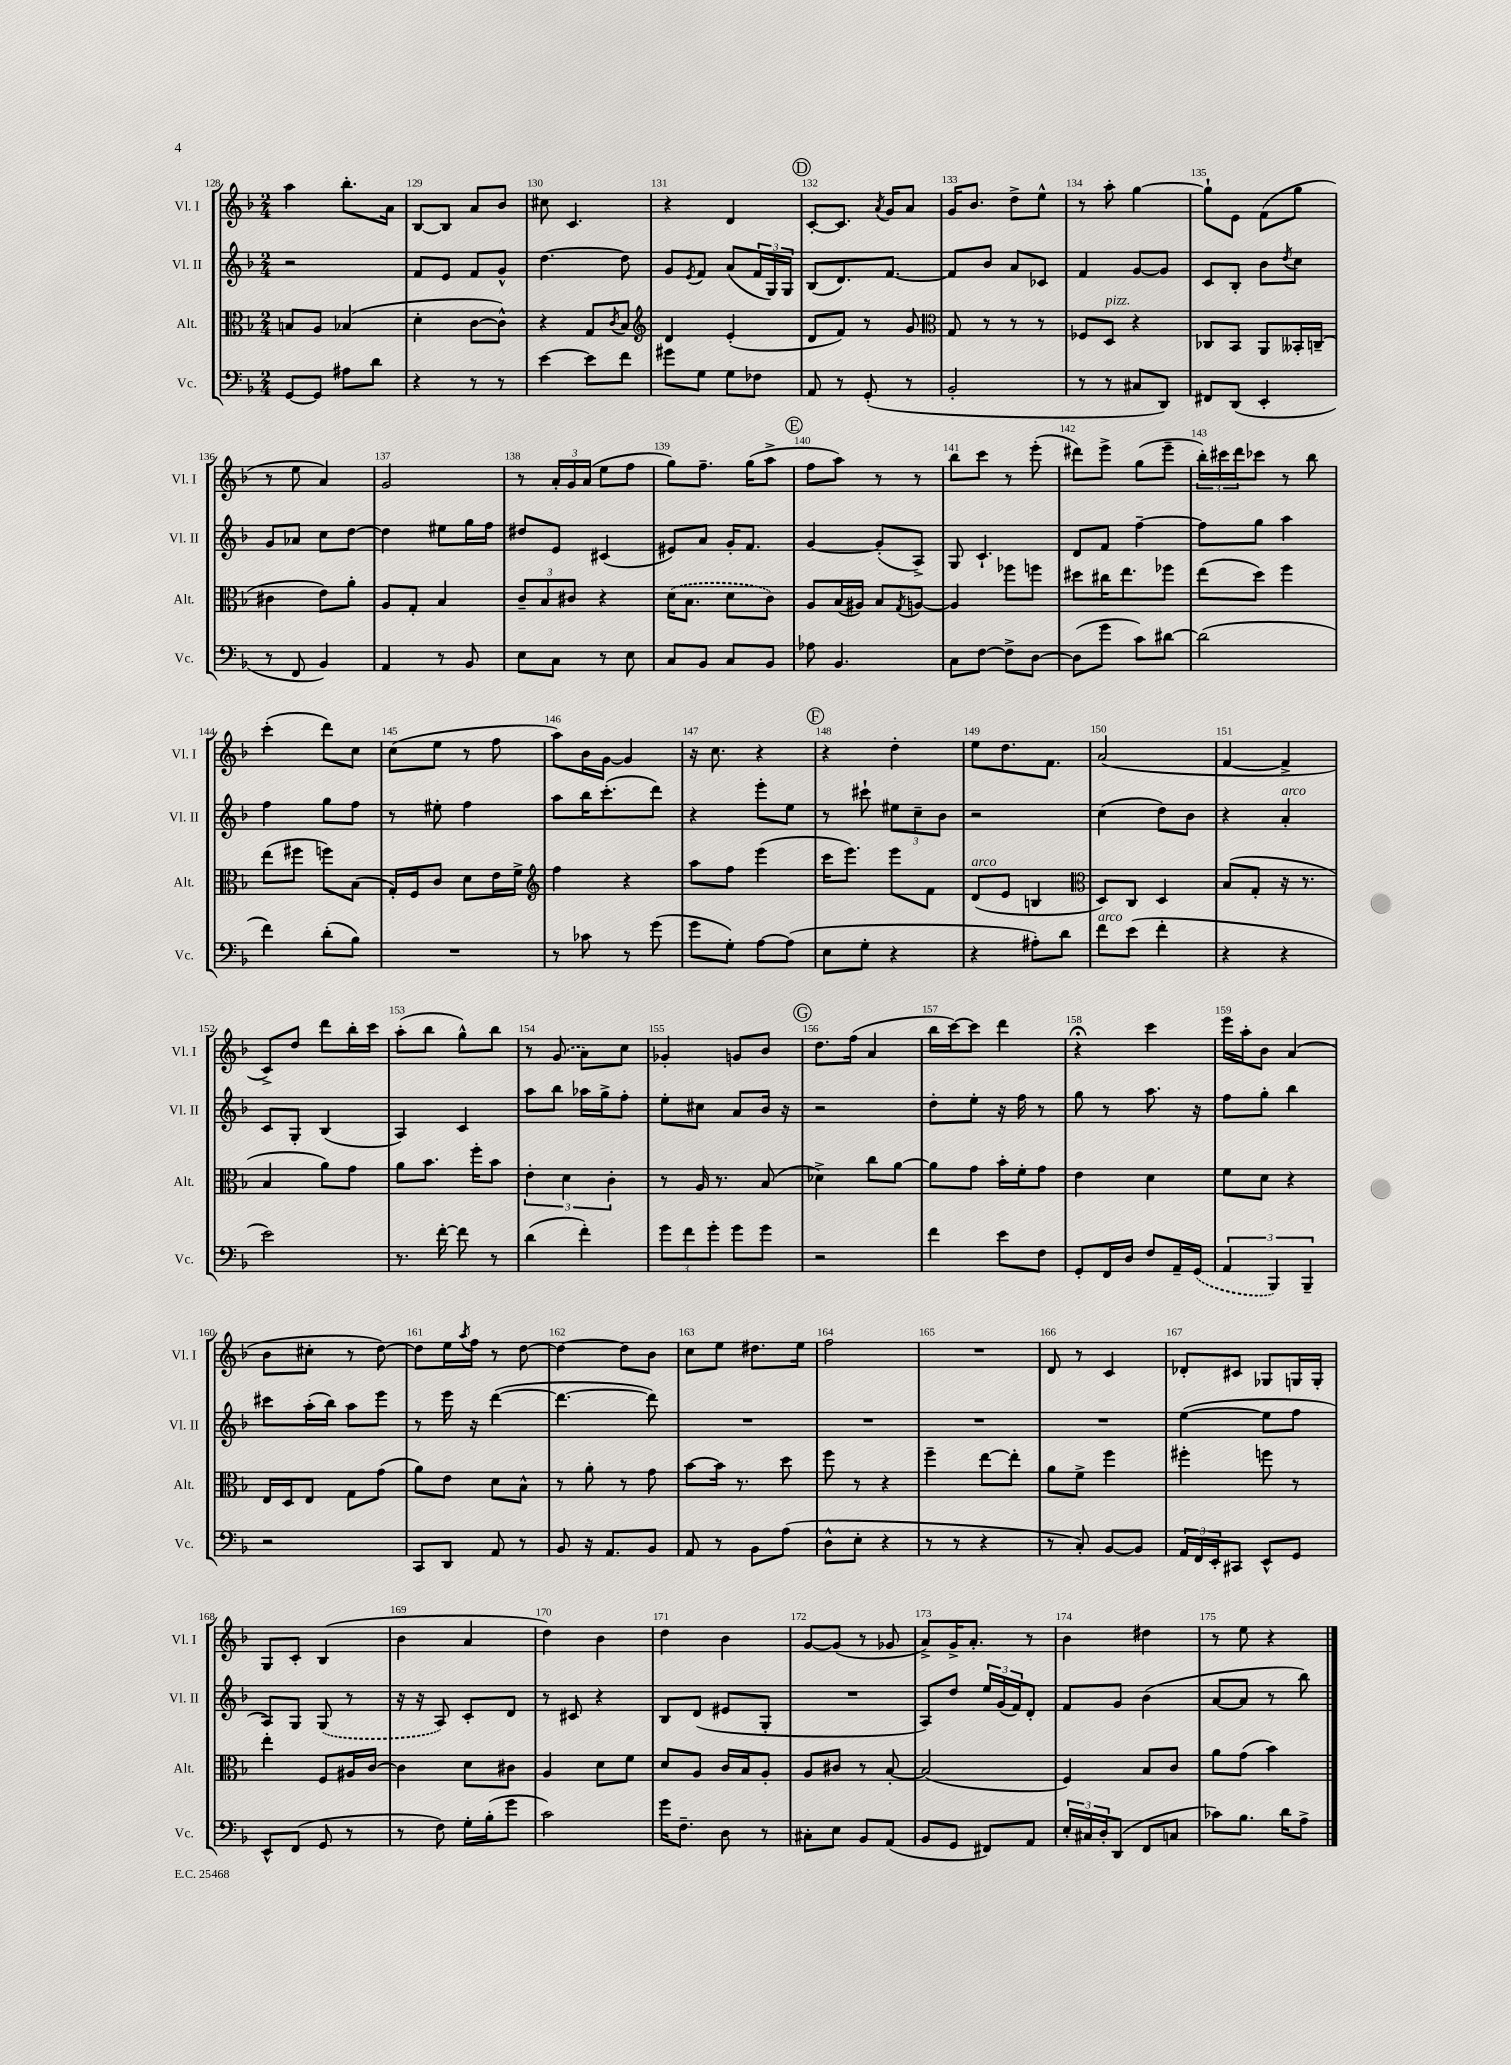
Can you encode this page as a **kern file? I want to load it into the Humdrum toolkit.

**kern	**kern	**kern	**kern
*staff4	*staff3	*staff2	*staff1
*clefF4	*clefC3	*clefG2	*clefG2
*k[b-]	*k[b-]	*k[b-]	*k[b-]
*M2/4	*M2/4	*M2/4	*M2/4
[8GG	8B	2r	4aa
8GG]	8A	.	.
8A#	(4B-	.	8.bb-'
8d	.	.	.
.	.	.	16a
=	=	=	=
4r	4d'	8f	[8B-
.	.	8e	8B-]
8r	[8c	8f	8a
8r	8c^^])	8g^^	8b-
=	=	=	=
[4e	4r	[4.dd	8cc#
.	.	.	4.c
8e]	8G	.	.
.	8qc	.	.
8f	8B-	8dd]	.
=	=	=	=
*	*clefG2	*	*
8g#	4d	8g	4r
.	.	8qe	.
8G	.	8f	.
8G	(4e'	(8a	4d
8F-	.	24f	.
.	.	24G)	.
.	.	24G	.
=	=	=	=
8AA	8d	(8B-	[8c'
8r	8f)	8.d)	8.c]
(8GG'	8r	.	.
.	.	.	8qa
.	.	[8.f	16g
8r	8g	.	8a
=	=	=	=
*	*clefC3	*	*
2BB-'	8G	8f]	16g
.	.	.	8.b-
.	8r	8b-	.
.	8r	8a	8dd^
.	8r	8c-	8ee^^
=	=	=	=
8r	8F-	4f	8r
8r	8D	.	8aa'
8C#	4r	[8g	[4gg
8DD)	.	8g]	.
=	=	=	=
8FF#	8C-	8c	8gg`]
(8DD	8BB-	8B-'	8e
4EE'	8AA	8b-	(8f
.	.	8qdd	.
.	16BB--'	8cc	8gg
.	(16C~	.	.
=	=	=	=
8r	4c#	8g	8r
8FF	.	8a-	8ee
4BB-)	8e)	8cc	4a)
.	8a'	[8dd	.
=	=	=	=
4AA	8A	4dd]	2g
.	8G'	.	.
8r	4B-	8ee#	.
8BB-	.	16gg	.
.	.	16ff	.
=	=	=	=
8E	12c~	8dd#	8r
.	12B-	.	.
8C	.	8e	24a'
.	12c#	.	24g
.	.	.	(24a
8r	4r	(4c#	8ee
8E	.	.	8ff
=	=	=	=
8C	(16d	8e#)	8gg)
.	8.B-	.	.
8BB-	.	8a	8.ff~
8C	8d	16g'	.
.	.	8.f	(16gg
8BB-	8c)	.	8aa^
=	=	=	=
8A-	8A	[4g	8ff
4.BB-	(16B-	.	8aa)
.	16A#)	.	.
.	8B-	(8g']	8r
.	8qG	.	.
.	[8A	8A^)	8r
=	=	=	=
8C	4A]	8G	8bb-
[8F	.	4.c`	8ccc
8F^]	8ff-	.	8r
[8D	8ff	.	(8eee'
=	=	=	=
(8D]	8dd#	8d	8ddd#)
8g	16cc#	8f	8eee^
.	8.ee	.	.
8c)	.	[4ff~	(8gg
[8d#	8ff-	.	8eee~
=	=	=	=
(2d#]	(8ee	8ff]	24bb-')
.	.	.	24ccc#
.	.	.	24ddd
.	8dd)	8gg	8ccc-
.	4ff	4aa	8r
.	.	.	8bb-
=	=	=	=
4f)	(8ee	4ff	(4ccc'
.	8ff#	.	.
(8d'	8ff)	8gg	8ddd)
8B-)	(8B-	8ff	8cc
=	=	=	=
2r	16G')	8r	(8cc
.	16F	.	.
.	8c	8ee#'	8ee
.	8d	4ff	8r
.	16e	.	8ff
.	16f^	.	.
=	=	=	=
*	*clefG2	*	*
8r	4ff	8aa	8aa)
8c-	.	16bb-	16b-
.	.	(8.ccc'	[16g
8r	4r	.	4g]
(8g	.	8ddd)	.
=	=	=	=
8g	8aa	4r	16r
.	.	.	8.cc
8G')	8ff	.	.
[8A	(4eee	8eee'	4r
(8A]	.	8ee	.
=	=	=	=
8E	16ccc	8r	4r
.	8.eee)	.	.
8G'	.	8ccc#`	.
4r	8eee	12ee#	4dd'
.	.	12cc~	.
.	8f	.	.
.	.	12b-	.
=	=	=	=
4r	(8d	2r	8ee
.	8e	.	8.dd
8A#')	4B	.	.
.	.	.	8.f
8d	.	.	.
=	=	=	=
*	*clefC3	*	*
8f	8D)	(4cc	(2a
(8e	8C	.	.
4f'	4D	8dd)	.
.	.	8b-	.
=	=	=	=
4r	(8B-	4r	[4f
.	8G'	.	.
4r	16r	4a'	4f^]
.	8.r	.	.
=	=	=	=
2e)	4B-	8c	8c^)
.	.	8G'	8dd
.	8a)	(4B-	8ddd
.	8g	.	16bb-'
.	.	.	16ccc
=	=	=	=
8.r	8a	4A)	(8aa'
.	8.b-	.	8bb-
[16f'	.	.	.
8f]	.	4c	8gg^^)
.	16ff'	.	.
8r	8b-	.	8bb-
=	=	=	=
(4d	6e'	8aa	8r
.	.	8bb-	(8g
.	6d	.	.
4f')	.	16aa-	8a)
.	.	16gg^	.
.	6c'	.	.
.	.	8ff'	8cc
=	=	=	=
12g	8r	8ee'	4g-'
12f	.	.	.
.	16A	8cc#	.
12g'	.	.	.
.	8.r	.	.
8g	.	8a	8g
8g	(8B-	16b-	8b-
.	.	16r	.
=	=	=	=
2r	4d-^)	2r	8.dd
.	.	.	(16ff
.	8cc	.	4a
.	[8a	.	.
=	=	=	=
4f	8a]	8dd'	16bb-
.	.	.	[16ccc)
.	8g	8ee'	8ccc]
8e	16b-'	16r	4ddd
.	16f'	16ff	.
8F	8g	8r	.
=	=	=	=
8GG'	4e	8gg	4r;
16FF	.	8r	.
16D	.	.	.
8F	4d	8.aa	4ccc
16AA~	.	.	.
(16GG	.	16r	.
=	=	=	=
6AA	8f	8ff	16eee
.	.	.	16aa'
.	8d	8gg'	8b-
6BBB-)	.	.	.
.	4r	4bb-	(4a
6BBB-~	.	.	.
=	=	=	=
2r	16E	8ccc#	8b-
.	16D	.	.
.	8E	(16aa'	8cc#'
.	.	16bb-)	.
.	8G	8aa	8r
.	(8g	8eee	[8dd)
=	=	=	=
8CC	8a)	8r	8dd]
8DD	8e	16eee	16ee
.	.	.	8qaa
.	.	16r	16ff
8AA	8d	([4ddd	8r
8r	8B-^^	.	[8dd
=	=	=	=
8BB-	8r	4.ddd_	4dd_
16r	8a'	.	.
8.AA	.	.	.
.	8r	.	8dd]
8BB-	8g	8ddd])	8b-
=	=	=	=
8AA	[8b-	2r	8cc
8r	16b-]	.	8ee
.	8.r	.	.
8BB-	.	.	8.dd#
(8A	8dd	.	.
.	.	.	16ee
=	=	=	=
8D^^	8ff	2r	2ff
8E'	8r	.	.
4r	4r	.	.
=	=	=	=
8r	4ff~	2r	2r
8r	.	.	.
4r	[8ee	.	.
.	8ee']	.	.
=	=	=	=
8r	8a	2r	8d
8C')	8f^	.	8r
[8BB-	4ff	.	4c
8BB-]	.	.	.
=	=	=	=
24AA	4ff#'	([4ee	8d-'
24FF	.	.	.
24EE'	.	.	.
8CC#	.	.	8c#
8EE^^	8ff	8ee]	8G-
8GG	8r	8ff	16G
.	.	.	16G'
=	=	=	=
8EE^^	4ee'	8A)	8G
(8FF	.	8G	8c'
8GG	8F	(8G	(4B-
8r	16A#	8r	.
.	[16c	.	.
=	=	=	=
8r	4c]	16r	4b-
.	.	16r	.
8F)	.	8A)	.
16G'	8d	8c'	4a
(16B-'	.	.	.
8g	8c#	8d	.
=	=	=	=
2c)	4A	8r	4dd)
.	.	8c#	.
.	8d	4r	4b-
.	8f	.	.
=	=	=	=
16g	8d	8B-	4dd
8.F~	.	.	.
.	8A	(8d	.
8D	16c	8e#	4b-
.	16B-	.	.
8r	8A'	8G'	.
=	=	=	=
8C#'	8A	2r	[8g
8E	8c#	.	(8g]
8BB-	8r	.	8r
(8AA	[8B-'	.	8g-
=	=	=	=
8BB-	(2B-]	8A)	8a^)
8GG	.	8dd	16g^
.	.	.	8.a'
8FF#)	.	24ee	.
.	.	(24g	.
.	.	24f)	.
8AA	.	8d'	8r
=	=	=	=
24E'	4F)	8f	4b-
24C#	.	.	.
24D'	.	.	.
(8DD	.	8g	.
8FF	8B-	(4b-	4dd#
8C	8c	.	.
=	=	=	=
8c-)	8a	[8a	8r
8.B-	(8g	8a]	8ee
.	4b-)	8r	4r
16d	.	.	.
8A^	.	8bb-)	.
==	==	==	==
*-	*-	*-	*-
